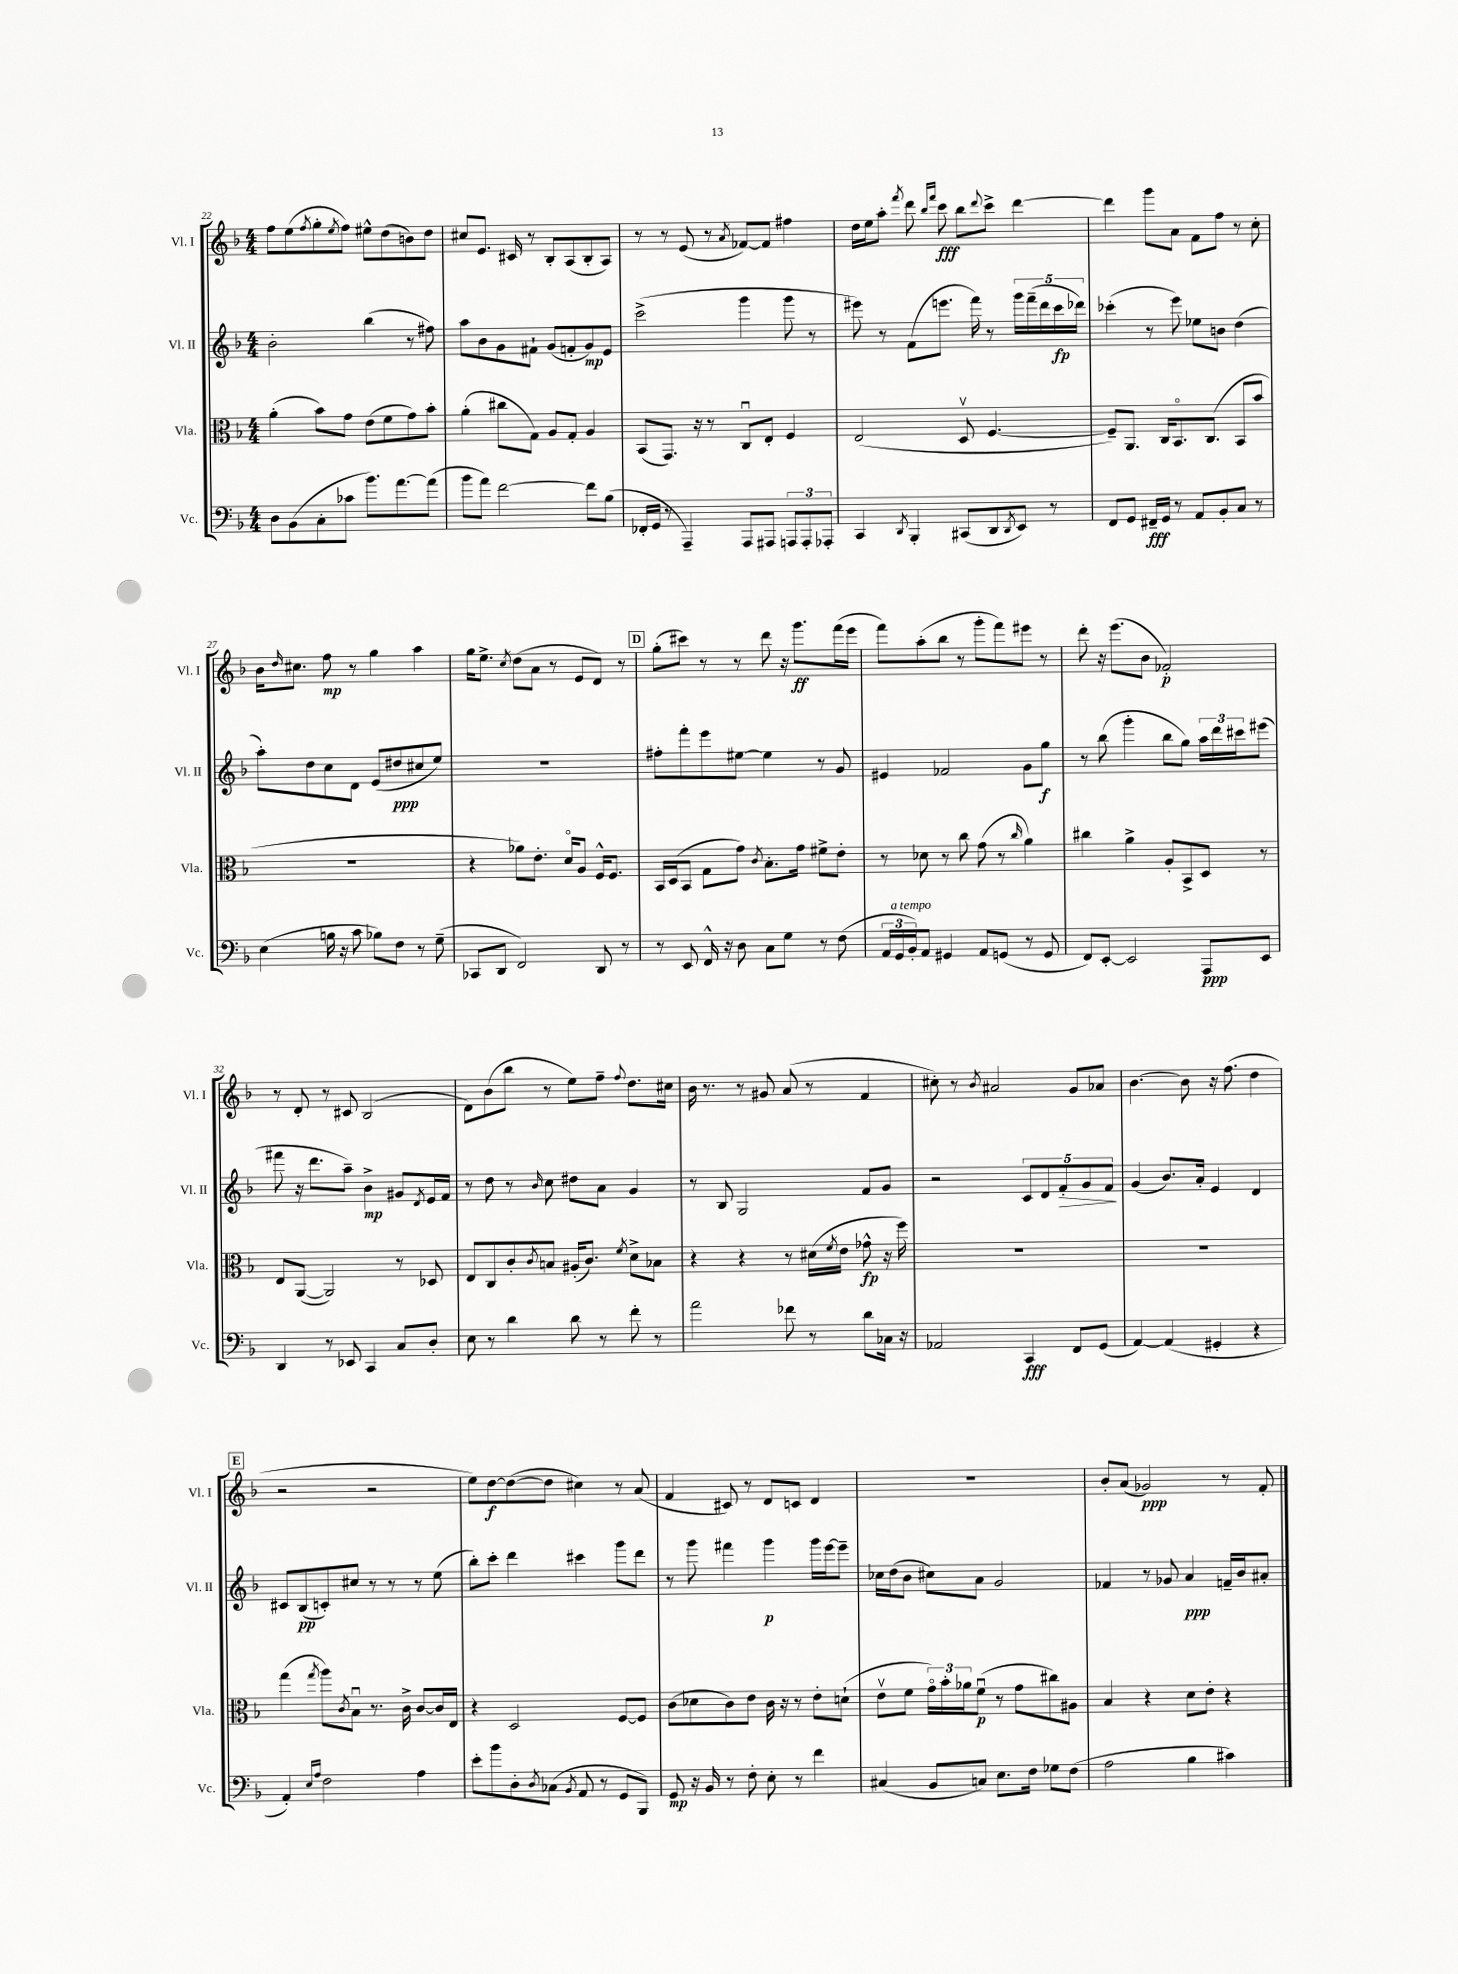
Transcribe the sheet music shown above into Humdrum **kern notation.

**kern	**dynam	**kern	**dynam	**kern	**dynam	**kern	**dynam
*part4	*part4	*part3	*part3	*part2	*part2	*part1	*part1
*staff4	*staff4	*staff3	*staff3	*staff2	*staff2	*staff1	*staff1
*I"Vc.	*	*I"Vla.	*	*I"Vl. II	*	*I"Vl. I	*
*I'Vc.	*	*I'Vla.	*	*I'Vl. II	*	*I'Vl. I	*
*clefF4	*	*clefC3	*	*clefG2	*	*clefG2	*
*k[b-]	*	*k[b-]	*	*k[b-]	*	*k[b-]	*
*M4/4	*	*M4/4	*	*M4/4	*	*M4/4	*
=22	=22	=22	=22	=22	=22	=22	=22
8D\L	.	(4a'\	.	2b-'\	.	8ff\L	.
(8BB-\	.	.	.	.	.	(8ee\	.
.	.	.	.	.	.	8qff/	.
8C'\	.	8b-\L)	.	.	.	8gg'\	.
.	.	.	.	.	.	8qee/	.
8c-X\J	.	8g\J	.	.	.	8ff\J)	.
8.b-\L)	.	(8e\L	.	(4bb-\	.	8ee#X^^\L	.
.	.	8f\	.	.	.	(8dd\	.
[8.a\	.	.	.	.	.	.	.
.	.	8g\)	.	8r	.	8bn\)	.
(8a\J]	.	8b-'\J	.	8ff#X\)	.	8dd\J	.
=23	=23	=23	=23	=23	=23	=23	=23
8b-\L	.	(4a'\	.	8aa\L	.	8cc#X/L	.
8a\J)	.	.	.	8b-\	.	8.e/J	.
[2f\	.	8cc#X\L	.	8g\	.	.	.
.	.	.	.	.	.	16c#X/	.
.	.	8G\J)	.	8f#X`\J	.	8r	.
.	.	8A/L	.	(8g/L	.	8B-'/L	.
.	.	8G'/J	.	8fn'/	.	(8A/	.
8f\L]	.	4A/	.	8g/)	mp	8B-'/	.
(8B-\J	.	.	.	8e/J	.	8A/J)	.
=24	=24	=24	=24	=24	=24	=24	=24
16FF-X'/LL	.	(8BB-/L	.	(2ccc^\	.	8r	.
16GG/JJ	.	.	.	.	.	.	.
8r	.	8.GG/J)	.	.	.	8r	.
4AAA~/)	.	.	.	.	.	(8e/	.
.	.	16r	.	.	.	.	.
.	.	8r	.	.	.	8r	.
.	.	.	.	.	.	8qa/	.
8AAA/L	.	8Cu/L	.	4ggg\	.	[8f-X/L)	.
8AAA#X/J	.	8E'/J	.	.	.	8f-/J]	.
12AAAn/L	.	4F/	.	8ggg\	.	4ff#X\	.
12AAA'/	.	.	.	.	.	.	.
.	.	.	.	8r	.	.	.
12AAA-X'/J	.	.	.	.	.	.	.
=25	=25	=25	=25	=25	=25	=25	=25
4CC/	.	(2E/	.	8eee#X\)	.	16dd\LL	.
.	.	.	.	.	.	16ee\J	.
.	.	.	.	8r	.	8aa'\J	.
8qDD/	.	.	.	.	.	8qfff/	.
4BBB-'/	.	.	.	(8f\L	.	8ddd\	.
.	.	.	.	.	.	16qqbb-/LL	.
.	.	.	.	.	.	16qqfff/JJ	.
.	.	.	.	8.eeen\J	.	8ccc\	fff
(8CC#X/L	.	8Dv/	.	.	.	8bb-\L	.
.	.	.	.	16fff\)	.	.	.
.	.	.	.	.	.	8qqddd/	.
8DD/	.	[4.F/	.	8r	.	8ccc^\J	.
8qDD/	.	.	.	.	.	.	.
8EE/J)	.	.	.	20ggg\LL	.	[4ddd\	.
.	.	.	.	(20fff~\	.	.	.
.	.	.	.	20ddd\	.	.	.
8r	.	.	.	.	.	.	.
.	.	.	.	20ccc\	fp	.	.
.	.	.	.	20ddd-X\JJ)	.	.	.
=26	=26	=26	=26	=26	=26	=26	=26
8FF/L	.	8F~/L])	.	(4ccc-X'\	.	4ddd\]	.
8GG/J	.	8.AA/J	.	.	.	.	.
16FF#X~/LL	fff	.	.	8r	.	8ggg\L	.
16GG/JJ	.	16C/KL	.	.	.	.	.
8r	.	8.BB-/	.	8eee\)	.	8a\J	.
8AA/L	.	.	.	8ee-X\L	.	8f\L	.
.	.	(8.C/J	.	.	.	.	.
8BB-'/	.	.	.	8bn\J	.	8ff\J	.
8C/J	.	8BB-/L	.	(4dd\	.	8r	.
8r	.	8b-/J	.	.	.	8cc'\	.
!!LO:LB:g=z
=27	=27	=27	=27	=27	=27	=27	=27
(4E\	.	1r	.	8aa'\L)	.	16b-\KL	.
.	.	.	.	.	.	16qqdd/	.
.	.	.	.	.	.	8.cc#X\J	.
.	.	.	.	8dd\	.	.	.
16Bn\	.	.	.	8cc\	.	8ff\	mp
16r	.	.	.	.	.	.	.
8c\	.	.	.	8d\J	.	8r	.
8B-X\L)	.	.	.	(8e/L	.	4gg\	.
8F\J	.	.	.	8dd#X/	ppp	.	.
8r	.	.	.	8cc#X/	.	4aa\	.
(8G~\	.	.	.	8ee/J)	.	.	.
=28	=28	=28	=28	=28	=28	=28	=28
8CC-X/L	.	4r	.	1r	.	16gg\KL	.
.	.	.	.	.	.	8.ee^\J	.
8DD/J	.	.	.	.	.	.	.
.	.	.	.	.	.	8qcc/	.
2FF/)	.	8a-X\L)	.	.	.	(8dd\L	.
.	.	8.e'\J	.	.	.	8a\J	.
.	.	.	.	.	.	8r	.
.	.	16d/KL	.	.	.	.	.
.	.	8A/J	.	.	.	8e/L	.
8DD/	.	16F^^/KL	.	.	.	8d/J)	.
.	.	8.F/J	.	.	.	.	.
8r	.	.	.	.	.	8r	.
!!LO:REH:place=s1:t=D
=29	=29	=29	=29	=29	=29	=29	=29
8r	.	16BB-/LL	.	8ff#X'\L	.	(8gg'\L	.
.	.	(16D/J	.	.	.	.	.
8EE/	.	8BB-/J	.	8fff'\	.	8ccc#X\J)	.
16FF^^/	.	8G\L	.	8eee\	.	8r	.
16r	.	.	.	.	.	.	.
8D\	.	8g\J)	.	[8ee#X\J	.	8r	.
.	.	8qc/	.	.	.	.	.
8C\L	.	8.B-'\L	.	4ee#\]	.	8ddd\	.
8G\J	.	.	.	.	.	16r	.
.	.	16g\Jk	.	.	.	8.ggg\L	ff
8r	.	8f#X^\L	.	8r	.	.	.
(8F\	.	8e'\J	.	8g/	.	(16fff\L	.
.	.	.	.	.	.	16eee\JJ	.
=30	=30	=30	=30	=30	=30	=30	=30
24AA/LL	.	8r	.	4e#X/	.	8fff\L)	.
!LO:TX:a:i:t=a tempo	!	!	!	!	!	!	!
24GG/	.	.	.	.	.	.	.
24BB-'/J)	.	.	.	.	.	.	.
8AA/J	.	8d-X\	.	.	.	(8aa'\	.
4GG#X/	.	8r	.	2f-X/	.	8bb-\J	.
.	.	8cc\	.	.	.	8r	.
8AA/L	.	(8g\	.	.	.	8ggg'\L	.
(8GGn/J	.	8r	.	.	.	8fff\)	.
.	.	16qqcc/	.	.	.	.	.
8r	.	4a\)	.	8g\L	.	8eee#X\J	.
8GG/	.	.	.	8gg\J	f	8r	.
=31	=31	=31	=31	=31	=31	=31	=31
8FF/L)	.	4cc#X\	.	8r	.	8ddd'\	.
[8EE'/J	.	.	.	(8bb-\	.	16r	.
.	.	.	.	.	.	(8.eee\L	.
2EE/]	.	4a^\	.	4ggg'\	.	.	.
.	.	.	.	.	.	8b-\J	.
.	.	8A'/L	.	8bb-\L	.	2f-X'/)	p
.	.	8BB-^/	.	8gg\J)	.	.	.
8AAA/L	ppp	8D/J	.	24aa\LL	.	.	.
.	.	.	.	24ddd\	.	.	.
.	.	.	.	24ccc#X\J	.	.	.
8EE/J	.	8r	.	(8eee#X\J	.	.	.
!!LO:LB:g=z
=32	=32	=32	=32	=32	=32	=32	=32
4DD/	.	8E/L	.	8fff#X\	.	8r	.
.	.	([8AA/J	.	16r	.	8d'/	.
.	.	.	.	8.ddd\L	.	.	.
8r	.	2AA/])	.	.	.	8r	.
8EE-X/	.	.	.	8aa~\J)	.	8c#X/	.
4CC/	.	.	.	4b-^\	mp	(2B-/	.
8C/L	.	8r	.	8g#X/L	.	.	.
.	.	.	.	8qd/	.	.	.
8D'/J	.	8D-X/	.	16e/L	.	.	.
.	.	.	.	16f/JJ	.	.	.
=33	=33	=33	=33	=33	=33	=33	=33
8E\	.	8E/L	.	8r	.	8d\L)	.
8r	.	8C/	.	8dd\	.	(8b-\	.
4d\	.	8c'/	.	8r	.	8bb-\J	.
.	.	8qc/	.	16qqb-/	.	.	.
.	.	8Bn/J	.	8cc\	.	8r	.
8d\	.	(16A#X'/KL	.	8dd#X\L	.	8ee\L)	.
.	.	8.c/J)	.	.	.	.	.
8r	.	.	.	8a\J	.	8ff~\J	.
.	.	8qf/	.	.	.	8qqff/	.
8f'\	.	8d^\L	.	4g/	.	8.dd\L	.
8r	.	8B-X\J	.	.	.	.	.
.	.	.	.	.	.	16cc#X\Jk	.
=34	=34	=34	=34	=34	=34	=34	=34
2a\	.	4r	.	8r	.	16b-\	.
.	.	.	.	.	.	8.r	.
.	.	.	.	8B-/	.	.	.
.	.	4r	.	2G/	.	8r	.
.	.	.	.	.	.	8g#X/	.
8f-X\	.	8r	.	.	.	(8a/	.
8r	.	(16d#X\LL	.	.	.	8r	.
.	.	8qf/	.	.	.	.	.
.	.	16e\JJ	.	.	.	.	.
8d\L	.	8g-X^^\	fp	8f/L	.	4f/	.
16C-X\Jk	.	16r	.	8g/J	.	.	.
16r	.	16ff\)	.	.	.	.	.
=35	=35	=35	=35	=35	=35	=35	=35
2AA-X/	.	1r	.	2r	.	8cc#X'\)	.
.	.	.	.	.	.	8r	.
.	.	.	.	.	.	8qb-/	.
.	.	.	.	.	.	2a#X/	.
4CC/	fff	.	.	10c/L	.	.	.
.	.	.	.	10d/	.	.	.
!	!	!	!	!	!LO:HP:b	!	!
.	.	.	.	10f'/	>	.	.
8FF/L	.	.	.	.	.	8g/L	.
.	.	.	.	10g/	.	.	.
(8GG/J	.	.	.	.	.	8a-X/J	.
.	.	.	.	10f/J	.	.	.
.	.	.	.	.	]	.	.
=36	=36	=36	=36	=36	=36	=36	=36
[4AA/)	.	1r	.	(4g/	.	[4.b-\	.
(4AA/]	.	.	.	8.b-/L)	.	.	.
.	.	.	.	.	.	8b-\]	.
.	.	.	.	16a'/Jk	.	.	.
4GG#X'/	.	.	.	4e/	.	16r	.
.	.	.	.	.	.	(8.ff\	.
4r	.	.	.	4d/	.	4dd\	.
!!LO:LB:g=z
!!LO:REH:place=s1:t=E
=37	=37	=37	=37	=37	=37	=37	=37
4AA'/)	.	(4gg\	.	8c#X/L	.	2r	.
.	.	.	.	(8B-/	pp	.	.
16qqE/LL	.	.	.	.	.	.	.
16qqA/JJ	.	8qgg/	.	.	.	.	.
2F\	.	8aa\L)	.	8cn'/)	.	.	.
.	.	8qc/	.	.	.	.	.
.	.	8B-u\J	.	8cc#X/J	.	.	.
.	.	8.r	.	8r	.	2r	.
.	.	.	.	8r	.	.	.
.	.	16c^\	.	.	.	.	.
4A\	.	[8c/L	.	8r	.	.	.
.	.	16c/L]	.	(8ee\	.	.	.
.	.	16E/JJ	.	.	.	.	.
=38	=38	=38	=38	=38	=38	=38	=38
8e'\L	.	4r	.	8bb-'\L)	.	8ee\L)	.
8b-\	.	.	.	8ccc'\J	.	[8dd\	f
8D'\	.	2D/	.	4ddd\	.	(8dd\_	.
8qD/	.	.	.	.	.	.	.
(8C-X\J	.	.	.	.	.	8dd\J]	.
8qBB-/	.	.	.	.	.	.	.
8AA/	.	.	.	4ccc#X\	.	4cc#X\)	.
8r	.	.	.	.	.	.	.
8GG/L	.	[8F/L	.	8ggg\L	.	8r	.
8BBB-/J)	.	8F/J]	.	8ddd\J	.	(8a/	.
=39	=39	=39	=39	=39	=39	=39	=39
8GG/	mp	(8c\L	.	8r	.	4f/	.
16r	.	8d-X\	.	8ggg\	.	.	.
16BB-/	.	.	.	.	.	.	.
8r	.	8c\)	.	4fff#X\	.	8c#X/)	.
8F'\	.	8e\J	.	.	.	8r	.
8E'\	.	16c\	.	4ggg\	p	8d/L	.
.	.	16r	.	.	.	.	.
8r	.	8r	.	.	.	8cn/J	.
4f\	.	8e'\L	.	16ggg\LL	.	4d/	.
.	.	.	.	[16eee\J	.	.	.
.	.	(8dn`\J	.	8eee~\J]	.	.	.
=40	=40	=40	=40	=40	=40	=40	=40
(4C#X/	.	8ev\L	.	16cc-X\LL	.	1r	.
.	.	.	.	(16dd\J	.	.	.
.	.	8f\J	.	8b-\J	.	.	.
8BB-/L	.	24g\LL)	.	8cc#X\L)	.	.	.
.	.	24b-'\	.	.	.	.	.
.	.	24a-X\J	.	.	.	.	.
8Cn/J)	.	(8fu\J	p	8a\J	.	.	.
8.E\L	.	8r	.	2g/	.	.	.
.	.	8g\L	.	.	.	.	.
16F\Jk	.	.	.	.	.	.	.
8G-X\L	.	8cc#X\)	.	.	.	.	.
(8F\J	.	8A#X\J	.	.	.	.	.
=41	=41	=41	=41	=41	=41	=41	=41
2A\	.	4B-/	.	4f-X/	.	8b-'/L	.
.	.	.	.	.	.	(8a/J	.
.	.	4r	.	8r	.	2g-X/)	ppp
.	.	.	.	8g-X/	.	.	.
4B-\	.	8d\L	.	4a/	ppp	.	.
.	.	8e'\J	.	.	.	.	.
4c#X\)	.	4r	.	16fn~/LL	.	8r	.
.	.	.	.	16b-/J	.	.	.
.	.	.	.	8a#X'/J	.	8f'/	.
==	==	==	==	==	==	==	==
*-	*-	*-	*-	*-	*-	*-	*-
